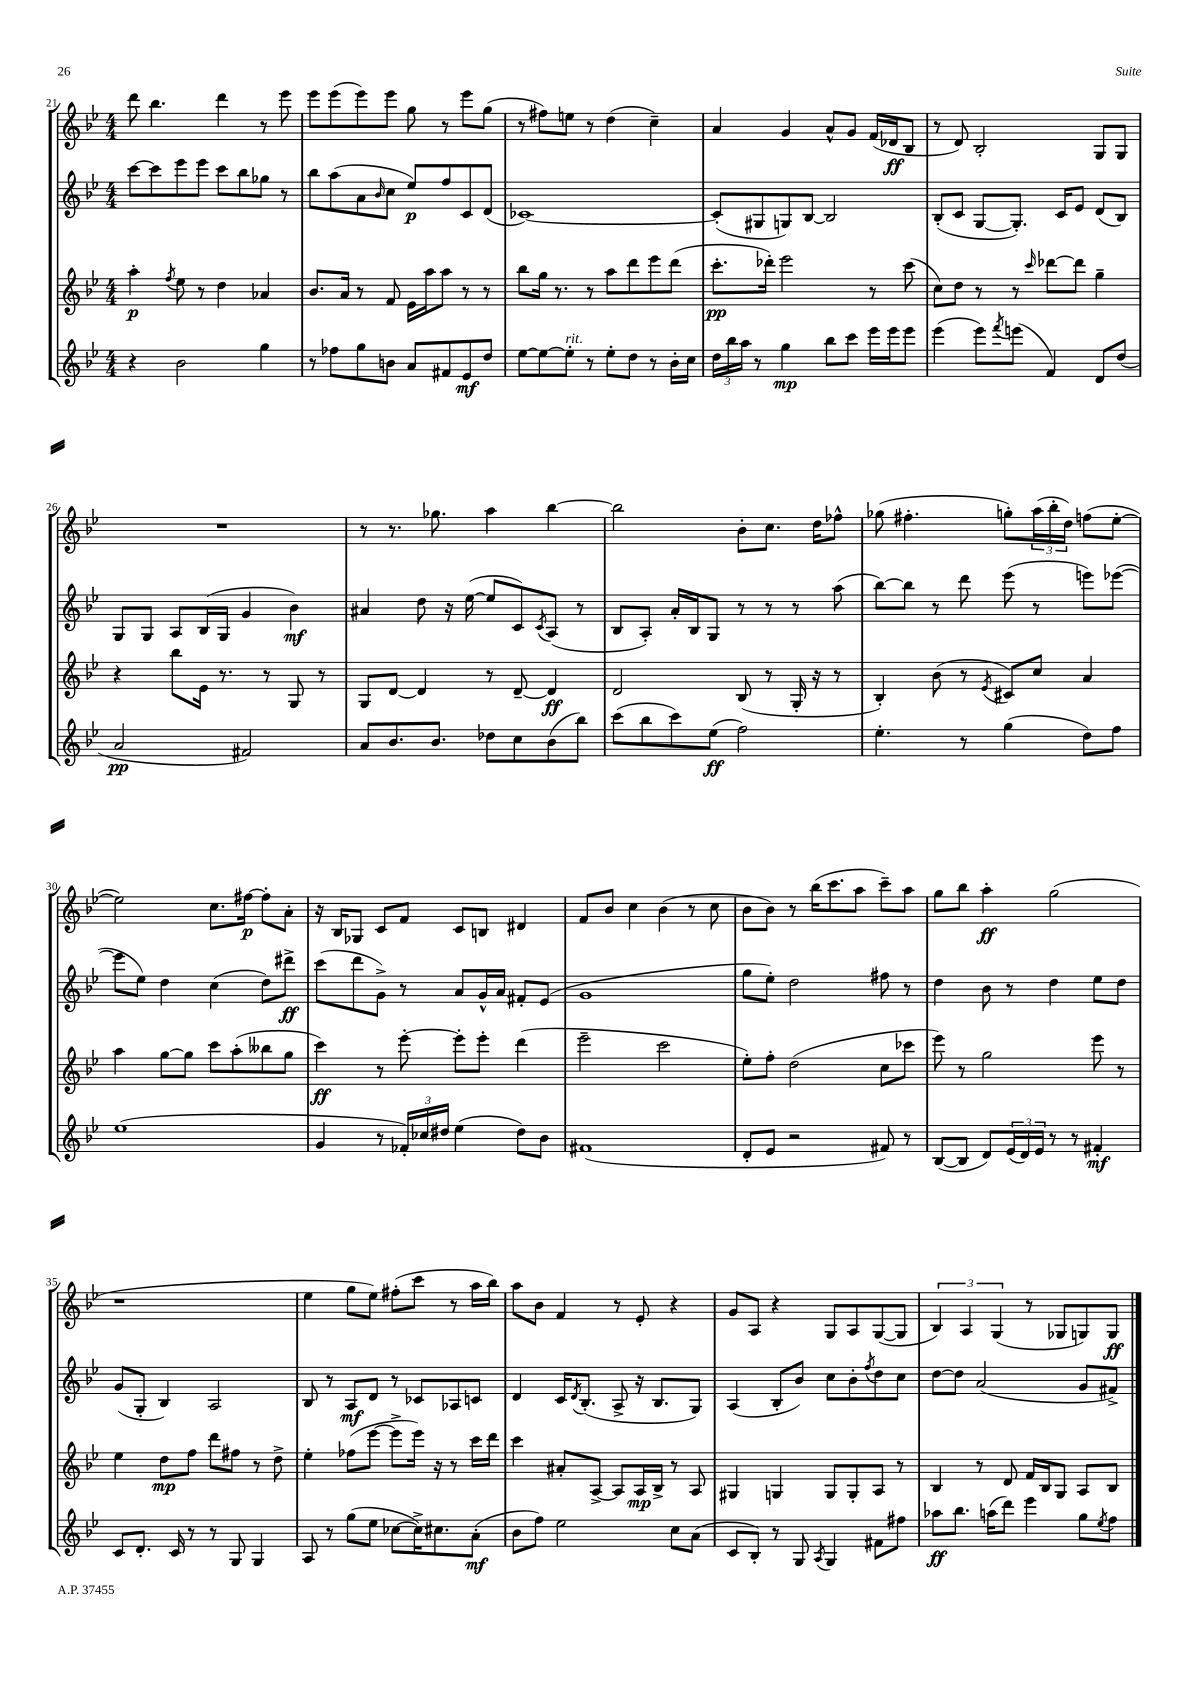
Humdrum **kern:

**kern	**dynam	**kern	**dynam	**kern	**dynam	**kern	**dynam
*part4	*part4	*part3	*part3	*part2	*part2	*part1	*part1
*staff4	*staff4	*staff3	*staff3	*staff2	*staff2	*staff1	*staff1
*clefG2	*	*clefG2	*	*clefG2	*	*clefG2	*
*k[b-e-]	*	*k[b-e-]	*	*k[b-e-]	*	*k[b-e-]	*
*M4/4	*	*M4/4	*	*M4/4	*	*M4/4	*
=21	=21	=21	=21	=21	=21	=21	=21
4r	.	4aa'\	p	[8ccc\L	.	8ddd\	.
.	.	.	.	8ccc\]	.	4.bb-\	.
.	.	8qff/	.	.	.	.	.
2b-\	.	8ee-\	.	8eee-\	.	.	.
.	.	8r	.	8eee-\J	.	.	.
.	.	4dd\	.	8ccc\L	.	4ddd\	.
.	.	.	.	8bb-\	.	.	.
4gg\	.	4a-X/	.	8gg-X\J	.	8r	.
.	.	.	.	8r	.	8eee-\	.
=22	=22	=22	=22	=22	=22	=22	=22
8r	.	8.b-/L	.	8bb-\L	.	8eee-\L	.
8ff-X\L	.	.	.	(8aa\	.	(8eee-\	.
.	.	16a/Jk	.	.	.	.	.
8gg\	.	8r	.	8a\	.	8eee-\)	.
.	.	.	.	16qqb-/	.	.	.
8bn\J	.	8f/	.	8cc\J	.	8eee-\J	.
8a/L	.	16e-\LL	.	8ee-/L)	p	8gg\	.
.	.	16aa\J	.	.	.	.	.
8f#X/	.	8aa\J	.	8ff/	.	8r	.
8e-/	mf	8r	.	8c/	.	8eee-\L	.
8dd/J	.	8r	.	(8d/J	.	(8gg\J	.
=23	=23	=23	=23	=23	=23	=23	=23
[8ee-\L	.	8bb-\L	.	[1c-X)	.	8r	.
8ee-\_	.	16gg\Jk	.	.	.	8ff#X\L)	.
.	.	8.r	.	.	.	.	.
!LO:TX:a:i:t=rit.	!	!	!	!	!	!	!
8ee-'\J]	.	.	.	.	.	8een\J	.
8r	.	8r	.	.	.	8r	.
8ee-'\L	.	8aa\L	.	.	.	(4dd\	.
8dd\J	.	8ddd\	.	.	.	.	.
8r	.	8eee-\	.	.	.	4cc~\)	.
16b-'\LL	.	(8ddd\J	.	.	.	.	.
16cc\JJ	.	.	.	.	.	.	.
=24	=24	=24	=24	=24	=24	=24	=24
24dd\LL	.	8.ccc'\L	pp	(8c-'/L]	.	4a/	.
24bb-\	.	.	.	.	.	.	.
24aa\JJ	.	.	.	.	.	.	.
8r	.	.	.	8G#X/	.	.	.
.	.	16ddd-X'\Jk)	.	.	.	.	.
4gg\	mp	2eee-\	.	8Gn/)	.	4g/	.
.	.	.	.	[8B-/J	.	.	.
8bb-\L	.	.	.	2B-/]	.	8a^^/L	.
8ccc\J	.	.	.	.	.	8g/J	.
16eee-\LL	.	8r	.	.	.	(16f/LL	.
16eee-\J	.	.	.	.	.	16d-X/J	ff
8eee-\J	.	(8ccc\	.	.	.	8B-/J	.
=25	=25	=25	=25	=25	=25	=25	=25
(4eee-\	.	8cc\L)	.	(8B-'/L	.	8r	.
.	.	8dd\J	.	8c/J	.	8d/)	.
8eee-\L)	.	8r	.	[8G/L	.	2B-'/	.
8qfff/	.	.	.	.	.	.	.
(8eeen\J	.	8r	.	8.G'/J])	.	.	.
.	.	16qqccc/	.	.	.	.	.
4f/)	.	[8ddd-X\L	.	.	.	.	.
.	.	.	.	16c/KL	.	.	.
.	.	8ddd-\J]	.	8e-/J	.	.	.
8d/L	.	4gg~\	.	(8d/L	.	8G/L	.
(8dd/J	.	.	.	8B-/J)	.	8G/J	.
!!LO:LB:g=z
=26	=26	=26	=26	=26	=26	=26	=26
2a/	pp	4r	.	8G/L	.	1r	.
.	.	.	.	8G/J	.	.	.
.	.	8bb-\L	.	8A/L	.	.	.
.	.	16e-\Jk	.	(16B-/L	.	.	.
.	.	8.r	.	16G/JJ	.	.	.
2f#X/)	.	.	.	4g/	.	.	.
.	.	8r	.	.	.	.	.
.	.	8G/	.	4b-\)	mf	.	.
.	.	8r	.	.	.	.	.
=27	=27	=27	=27	=27	=27	=27	=27
8a/L	.	8G/L	.	4a#X/	.	8r	.
8.b-/	.	[8d/J	.	.	.	8.r	.
.	.	4d/]	.	8dd\	.	.	.
8.b-/J	.	.	.	.	.	8.gg-X\	.
.	.	.	.	16r	.	.	.
.	.	.	.	([16ee-\	.	.	.
8dd-X\L	.	8r	.	8ee-/L]	.	4aa\	.
8cc\	.	[8d~/	.	8c/)	.	.	.
.	.	.	.	8qc/	.	.	.
(8b-\	.	4d/]	ff	(8A/J	.	[4bb-\	.
8bb-\J)	.	.	.	8r	.	.	.
=28	=28	=28	=28	=28	=28	=28	=28
(8ccc\L	.	2d/	.	8B-/L	.	2bb-\]	.
8bb-\	.	.	.	8A'/J)	.	.	.
8ccc\)	.	.	.	16a'/LL	.	.	.
.	.	.	.	16B-/J	.	.	.
(8ee-\J	ff	.	.	8G/J	.	.	.
2ff\)	.	(8B-/	.	8r	.	8b-'\L	.
.	.	8r	.	8r	.	8.cc\J	.
.	.	16G'/	.	8r	.	.	.
.	.	16r	.	.	.	16dd\KL	.
.	.	8r	.	(8aa\	.	8ff-X^^\J	.
=29	=29	=29	=29	=29	=29	=29	=29
4.ee-'\	.	4B-'/)	.	[8bb-\L)	.	(8gg-X\	.
.	.	.	.	8bb-\J]	.	4.ff#X'\	.
.	.	(8b-\	.	8r	.	.	.
8r	.	8r	.	8ddd\	.	.	.
.	.	8qe-/	.	.	.	.	.
(4gg\	.	8c#X/L)	.	(8eee-\	.	8ggn'\L)	.
.	.	8cc/J	.	8r	.	(24aa\L	.
.	.	.	.	.	.	24bb-'\	.
.	.	.	.	.	.	24dd\JJ)	.
8dd\L)	.	4a/	.	8eeen\L)	.	(8ffn\L	.
8ff\J	.	.	.	([8eee-X\J	.	[8ee-'\J	.
!!LO:LB:g=z
=30	=30	=30	=30	=30	=30	=30	=30
(1ee-	.	4aa\	.	8eee-\L]	.	2ee-\])	.
.	.	.	.	8ee-\J)	.	.	.
.	.	[8gg\L	.	4dd\	.	.	.
.	.	8gg\J]	.	.	.	.	.
.	.	8ccc\L	.	(4cc\	.	8.cc\L	.
.	.	(8aa'\	.	.	.	.	.
.	.	.	.	.	.	[16ff#X\Jk	p
.	.	8bb--X\	.	8dd\L)	.	8ff#'\L]	.
.	.	8gg\J	.	8ddd#X^\J	ff	8a'\J	.
=31	=31	=31	=31	=31	=31	=31	=31
4g/	.	4ccc\)	ff	(8ccc\L	.	16r	.
.	.	.	.	.	.	16B-/KL	.
.	.	.	.	8ddd\	.	8G-X/J	.
8r	.	8r	.	8g^\J)	.	8c/L	.
24f-X'/LL)	.	[8eee-'\	.	8r	.	8f/J	.
24cc-X/	.	.	.	.	.	.	.
24dd#X/JJ	.	.	.	.	.	.	.
(4ee-\	.	8eee-'\L]	.	8a/L	.	8c/L	.
.	.	8eee-'\J	.	16g^^/L	.	8Bn/J	.
.	.	.	.	16a/JJ	.	.	.
8dd#\L)	.	(4ddd\	.	8f#X'/L	.	4d#X/	.
8b-\J	.	.	.	(8e-/J	.	.	.
=32	=32	=32	=32	=32	=32	=32	=32
(1f#X	.	2eee-~\	.	1g	.	8f/L	.
.	.	.	.	.	.	8b-/J	.
.	.	.	.	.	.	4cc\	.
.	.	2ccc\	.	.	.	(4b-\	.
.	.	.	.	.	.	8r	.
.	.	.	.	.	.	8cc\	.
=33	=33	=33	=33	=33	=33	=33	=33
8d'/L	.	8ee-'\L)	.	8gg\L	.	8b-\L	.
8e-/J	.	8ff'\J	.	8ee-'\J)	.	8b-\J)	.
2r	.	(2dd\	.	2dd\	.	8r	.
.	.	.	.	.	.	(16bb-\KL	.
.	.	.	.	.	.	8.ccc\	.
.	.	.	.	.	.	8aa\J	.
8f#X/)	.	8cc\L	.	8ff#X\	.	8ccc~\L)	.
8r	.	8ccc-X\J	.	8r	.	8aa\J	.
=34	=34	=34	=34	=34	=34	=34	=34
([8B-/L	.	8eee-\)	.	4dd\	.	8gg\L	.
8B-/J]	.	8r	.	.	.	8bb-\J	.
8d/L)	.	2gg\	.	8b-\	.	4aa'\	ff
(24e-/L	.	.	.	8r	.	.	.
24d/)	.	.	.	.	.	.	.
24e-/JJ	.	.	.	.	.	.	.
8r	.	.	.	4dd\	.	(2gg\	.
8r	.	.	.	.	.	.	.
4f#X'/	mf	8eee-\	.	8ee-\L	.	.	.
.	.	8r	.	8dd\J	.	.	.
!!LO:LB:g=z
=35	=35	=35	=35	=35	=35	=35	=35
8c/L	.	4ee-\	.	(8g/L	.	1r	.
8.d'/J	.	.	.	8G'/J	.	.	.
.	.	8dd\L	mp	4B-/)	.	.	.
16c/	.	.	.	.	.	.	.
8r	.	8ff\J	.	.	.	.	.
8r	.	8ddd\L	.	2A/	.	.	.
8G/	.	8ff#X\J	.	.	.	.	.
4G/	.	8r	.	.	.	.	.
.	.	8dd^\	.	.	.	.	.
=36	=36	=36	=36	=36	=36	=36	=36
8A/	.	4ee-'\	.	8B-/	.	4ee-\	.
8r	.	.	.	8r	.	.	.
(8gg\L	.	(8ff-X\L	.	8A/L	mf	8gg\L	.
8ee-\J	.	[8eee-\J	.	8d/J	.	8ee-\J)	.
[8cc-X\L	.	8eee-^\L]	.	8r	.	(8ff#X'\L	.
16cc-^\K])	.	16eee-\Jk)	.	8c-X/L	.	8ccc\J	.
8.cc#X\	.	16r	.	.	.	.	.
.	.	8r	.	8A-X/	.	8r	.
(8a'\J	mf	16ccc\LL	.	8cn/J	.	16aa\LL	.
.	.	16ddd\JJ	.	.	.	16bb-\JJ)	.
=37	=37	=37	=37	=37	=37	=37	=37
8b-\L	.	4ccc\	.	4d/	.	8aa\L	.
8ff\J)	.	.	.	.	.	8b-\J	.
2ee-\	.	8a#X'/L	.	16c/KL	.	4f/	.
.	.	.	.	8qd/	.	.	.
.	.	.	.	(8.B-'/J	.	.	.
.	.	[8A^/J	.	.	.	.	.
.	.	8A/L]	.	8A^/	.	8r	.
.	.	16A/L	mp	16r	.	8e-'/	.
.	.	16B-^/JJ	.	8.B-/L	.	.	.
8cc\L	.	8r	.	.	.	4r	.
(8a\J	.	8A/	.	8G/J)	.	.	.
=38	=38	=38	=38	=38	=38	=38	=38
8c/L	.	4G#X/	.	(4A/	.	8g/L	.
8B-'/J)	.	.	.	.	.	8A/J	.
8r	.	4Gn/	.	8B-'/L	.	4r	.
8G/	.	.	.	8b-/J)	.	.	.
8qA/	.	.	.	.	.	.	.
4G/	.	8G/L	.	8cc\L	.	8G/L	.
.	.	8G'/	.	8b-'\	.	8A/	.
.	.	.	.	8qff/	.	.	.
8f#X\L	.	8A/J	.	8dd\	.	([8G/	.
8ff#X\J	.	8r	.	8cc\J	.	8G/J]	.
=39	=39	=39	=39	=39	=39	=39	=39
8aa-X\L	ff	4B-/	.	[8dd\L	.	6B-/)	.
8.bb-\J	.	.	.	8dd\J]	.	.	.
.	.	.	.	.	.	6A/	.
.	.	8r	.	(2a/	.	.	.
(16aan\KL	.	.	.	.	.	.	.
.	.	.	.	.	.	(6G/	.
8ddd\J)	.	8d/	.	.	.	.	.
4eee-\	.	16f/LL	.	.	.	8r	.
.	.	16B-/J	.	.	.	.	.
.	.	8G/J	.	.	.	8G-X/L	.
8gg\L	.	8A/L	.	8g/L	.	8Gn/)	.
8qee-/	.	.	.	.	.	.	.
8ff\J	.	8B-/J	.	8f#X^/J)	.	8G/J	ff
==	==	==	==	==	==	==	==
*-	*-	*-	*-	*-	*-	*-	*-
